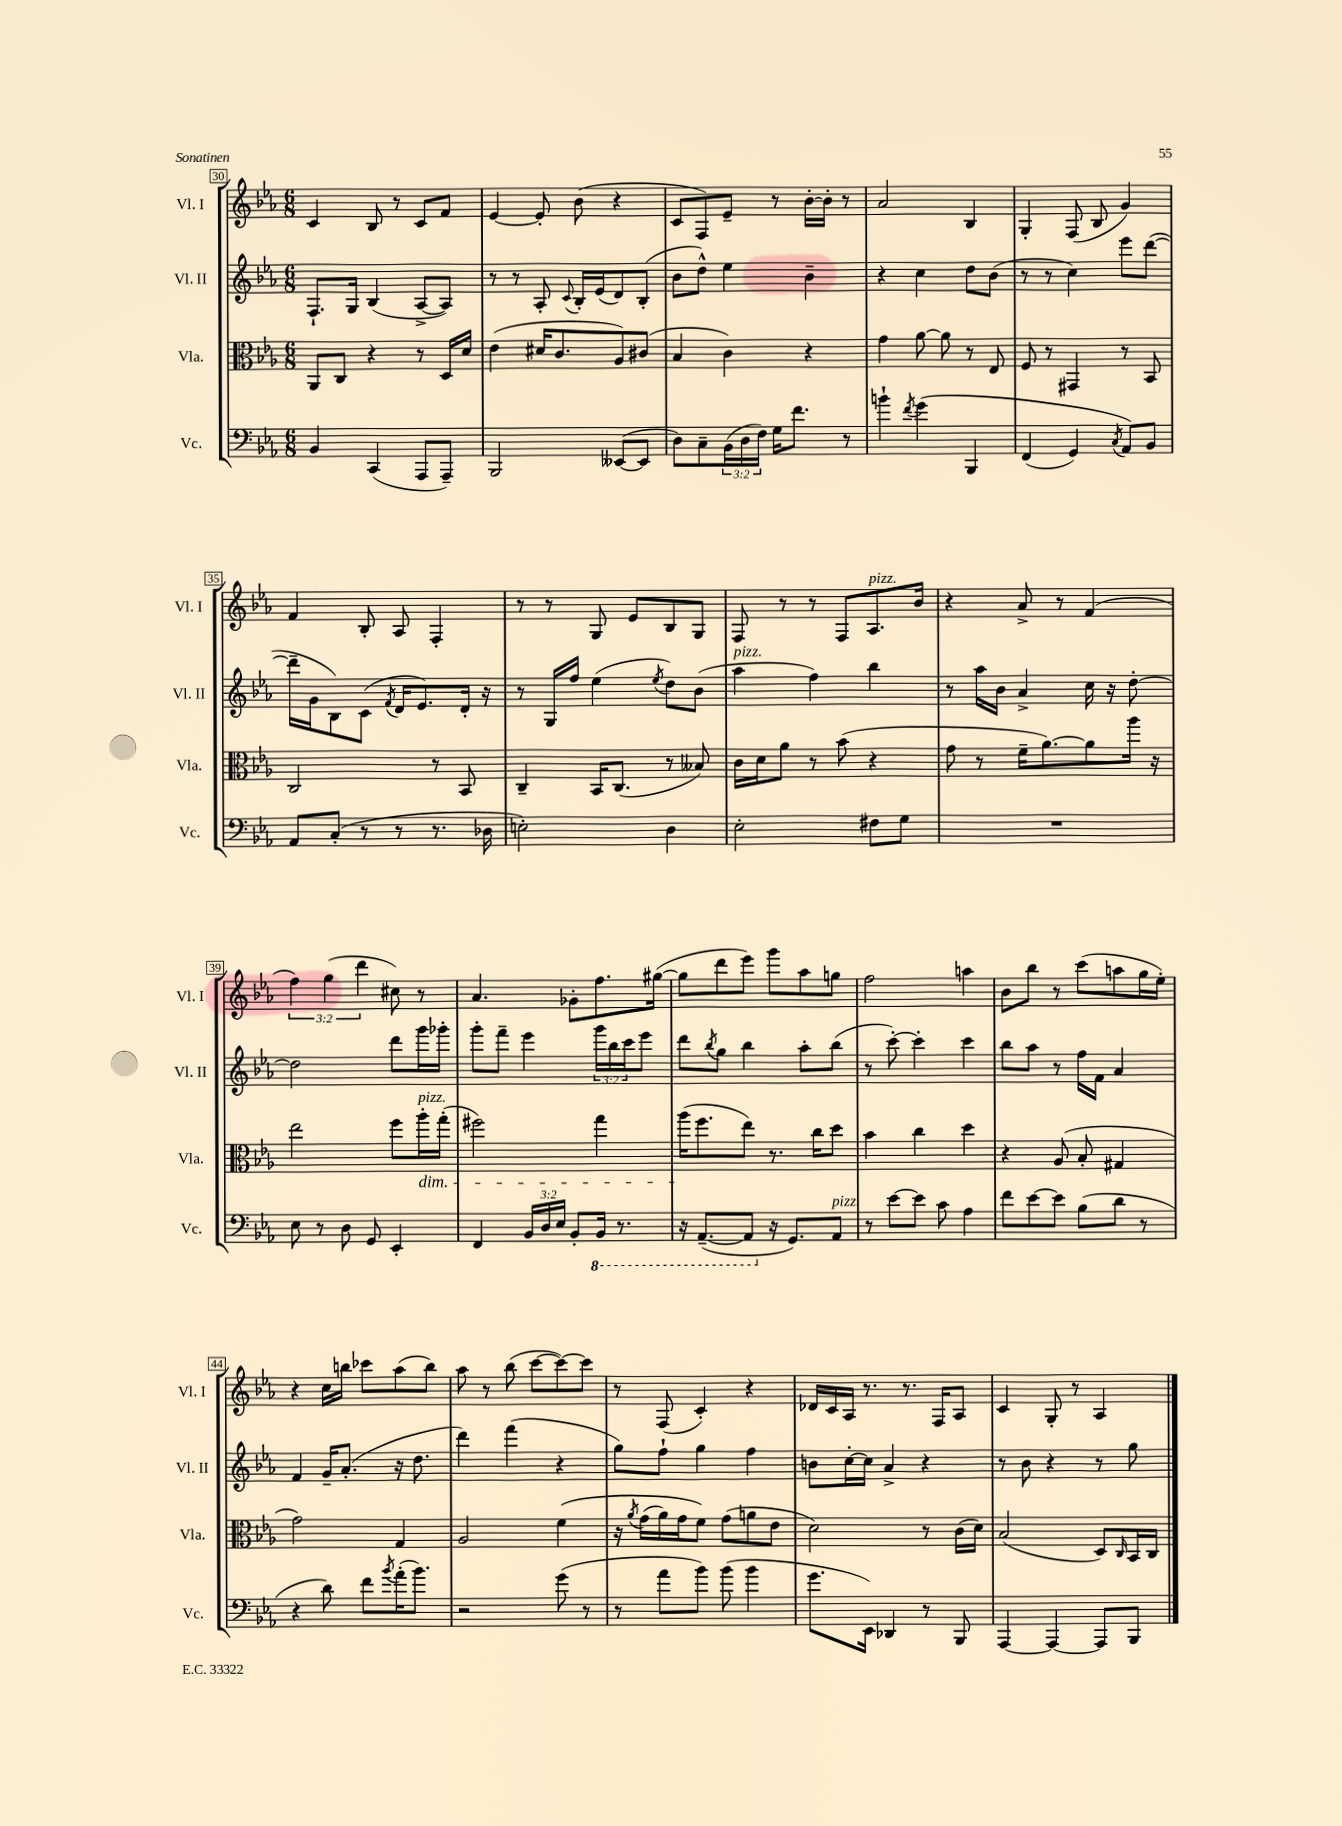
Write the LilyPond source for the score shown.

<<
\new StaffGroup <<
\new Staff = "s0" \with { instrumentName = "Vl. I" shortInstrumentName = "Vl. I" } {
    \clef treble \key ees \major \numericTimeSignature \time 6/8 \override Staff.TupletNumber.text = #tuplet-number::calc-fraction-text
    c'4 bes8 r8 c'8 f'8 |
    ees'4~ ees'8-. bes'8( r4 |
    c'8 f8) ees'8-- r8 bes'16~-. bes'16-. r8 |
    aes'2 bes4 |
    g4-. f8( bes8 g'4) |
    f'4 bes8-. aes8 f4-. |
    r8 r8 g8 ees'8 bes8 g8 |
    f8 r8 r8 f8 aes8.^\markup { \italic "pizz." } bes'16 |
    r4 aes'8-> r8 f'4( |
    \tuplet 3/2 { f''4) g''4( d'''4 } cis''8) r8 |
    aes'4. ges'8-. f''8. gis''16~( |
    gis''8 d'''8 ees'''8) g'''8 aes''8 g''8 |
    f''2 a''4 |
    bes'8 bes''8 r8 c'''8( a''8 g''16 ees''16-.) |
    r4 c''16 b''16 ces'''8 aes''8( b''8) |
    aes''8 r8 bes''8( c'''8~ c'''8~) c'''8 |
    r8 f8( c'4-.) r4 |
    des'16 c'16 aes16 r8. r8. f16 aes8 |
    c'4 g8-. r8 aes4 \bar "|." |
}
\new Staff = "s1" \with { instrumentName = "Vl. II" shortInstrumentName = "Vl. II" } {
    \clef treble \key ees \major \numericTimeSignature \time 6/8 \override Staff.TupletNumber.text = #tuplet-number::calc-fraction-text
    f8.-! g16 bes4( aes8~-> aes8) |
    r8 r8 aes8-. \appoggiatura { c'8 } bes16-. ees'16( d'8) bes8-.( |
    bes'8 d''8-^) ees''4 bes'4-- |
    r4 c''4 d''8 bes'8( |
    r8 r8 c''4) ees'''8 d'''8~( |
    d'''16-- g'16 bes8) c'8( \acciaccatura { f'8 } d'16 ees'8.) d'16-. r16 |
    r8 g16 f''16 ees''4( \acciaccatura { ees''8 } d''8) bes'8( |
    aes''4^\markup { \italic "pizz." } f''4) bes''4 |
    r8 aes''16 bes'16 aes'4-> c''16 r16 d''8~-. |
    d''2 d'''8 g'''16 ges'''16-. |
    g'''8-. f'''8-- ees'''4 \tuplet 3/2 { g'''16 bes''16 c'''16 } ees'''8 |
    d'''8 \acciaccatura { bes''8 } g''8 bes''4 aes''8-. bes''8( |
    r8 c'''8~-.) c'''4-. c'''4 |
    bes''8 aes''8 r8 f''16 f'16 aes'4 |
    f'4 g'16-- aes'8.-.( r16 d''8. |
    d'''4) f'''4( r4 |
    g''8) f''8-! g''4 f''4 |
    b'8 c''16~-. c''16 aes'4-> r4 |
    r8 bes'8 r4 r8 g''8 \bar "|." |
}
\new Staff = "s2" \with { instrumentName = "Vla." shortInstrumentName = "Vla." } {
    \clef alto \key ees \major \numericTimeSignature \time 6/8
    aes,8 c8 r4 r8 d16 d'16 |
    ees'4( dis'16 c'8. aes8) cis'8( |
    bes4 c'4) r4 |
    g'4 aes'8~ aes'8 r8 ees8 |
    f8 r8 gis,4 r8 bes,8 |
    c2 r8 bes,8 |
    c4-- bes,16 c8.( r8 beses8) |
    c'16 d'16 aes'8 r8 bes'8( r4 |
    g'8 r8 f'16-- aes'8.~) aes'8 aes''16 r16 |
    ees''2 f''8 aes''16-.\dim^\markup { \italic "pizz." } g''16-.( |
    fis''2) g''4 |
    aes''16\!( f''8. ees''8) r8. c''16 d''8 |
    bes'4 c''4 d''4 |
    r4 aes8( bes8-. gis4 |
    g'2) g4 |
    aes2 f'4\( |
    r16 \acciaccatura { aes'8 } g'16( aes'16) g'16 f'8\) g'8( a'8 ees'8 |
    d'2) r8 c'16( d'16) |
    bes2( d8) \grace { c16 } bes,16 c16 \bar "|." |
}
\new Staff = "s3" \with { instrumentName = "Vc." shortInstrumentName = "Vc." } {
    \clef bass \key ees \major \numericTimeSignature \time 6/8 \override Staff.TupletNumber.text = #tuplet-number::calc-fraction-text
    bes,4 c,4( aes,,8 aes,,8--) |
    bes,,2 eeses,8~( eeses,8 |
    d8) c8-- \tuplet 3/2 { bes,16( d16 f16) } g16 f'8. r8 |
    b'4-! \acciaccatura { f'8 } g'4\( bes,,4 |
    f,4( g,4) \acciaccatura { c8 } aes,8\) bes,8 |
    aes,8 c8-.( r8 r8 r8. des16 |
    e2-.) d4 |
    ees2-. fis8 g8 |
    R2. |
    ees8 r8 d8 g,8 ees,4-. |
    f,4 \tuplet 3/2 { bes,16 d16 ees16 } bes,8-. \ottava #-1 bes,,16 r8. |
    r16 aes,,8.~--( aes,,8 \ottava #0 r16 g,8.) aes,8^\markup { \italic "pizz." } |
    r8 ees'8~ ees'8 c'8 aes4 |
    f'8 ees'8~ ees'8 bes8( d'8 r8 |
    r4 d'8) f'8 \acciaccatura { bes'8 } aes'16-.( bes'8.) |
    r2 g'8( r8 |
    r8 aes'8 bes'8) bes'8( bes'4 |
    g'8. ees,16) des,4 r8 bes,,8 |
    aes,,4~ aes,,4~ aes,,8 bes,,8 \bar "|." |
}
>>
>>
\layout { \context { \Score currentBarNumber = #30 \override BarNumber.stencil = #(make-stencil-boxer 0.1 0.3 ly:text-interface::print) } }
